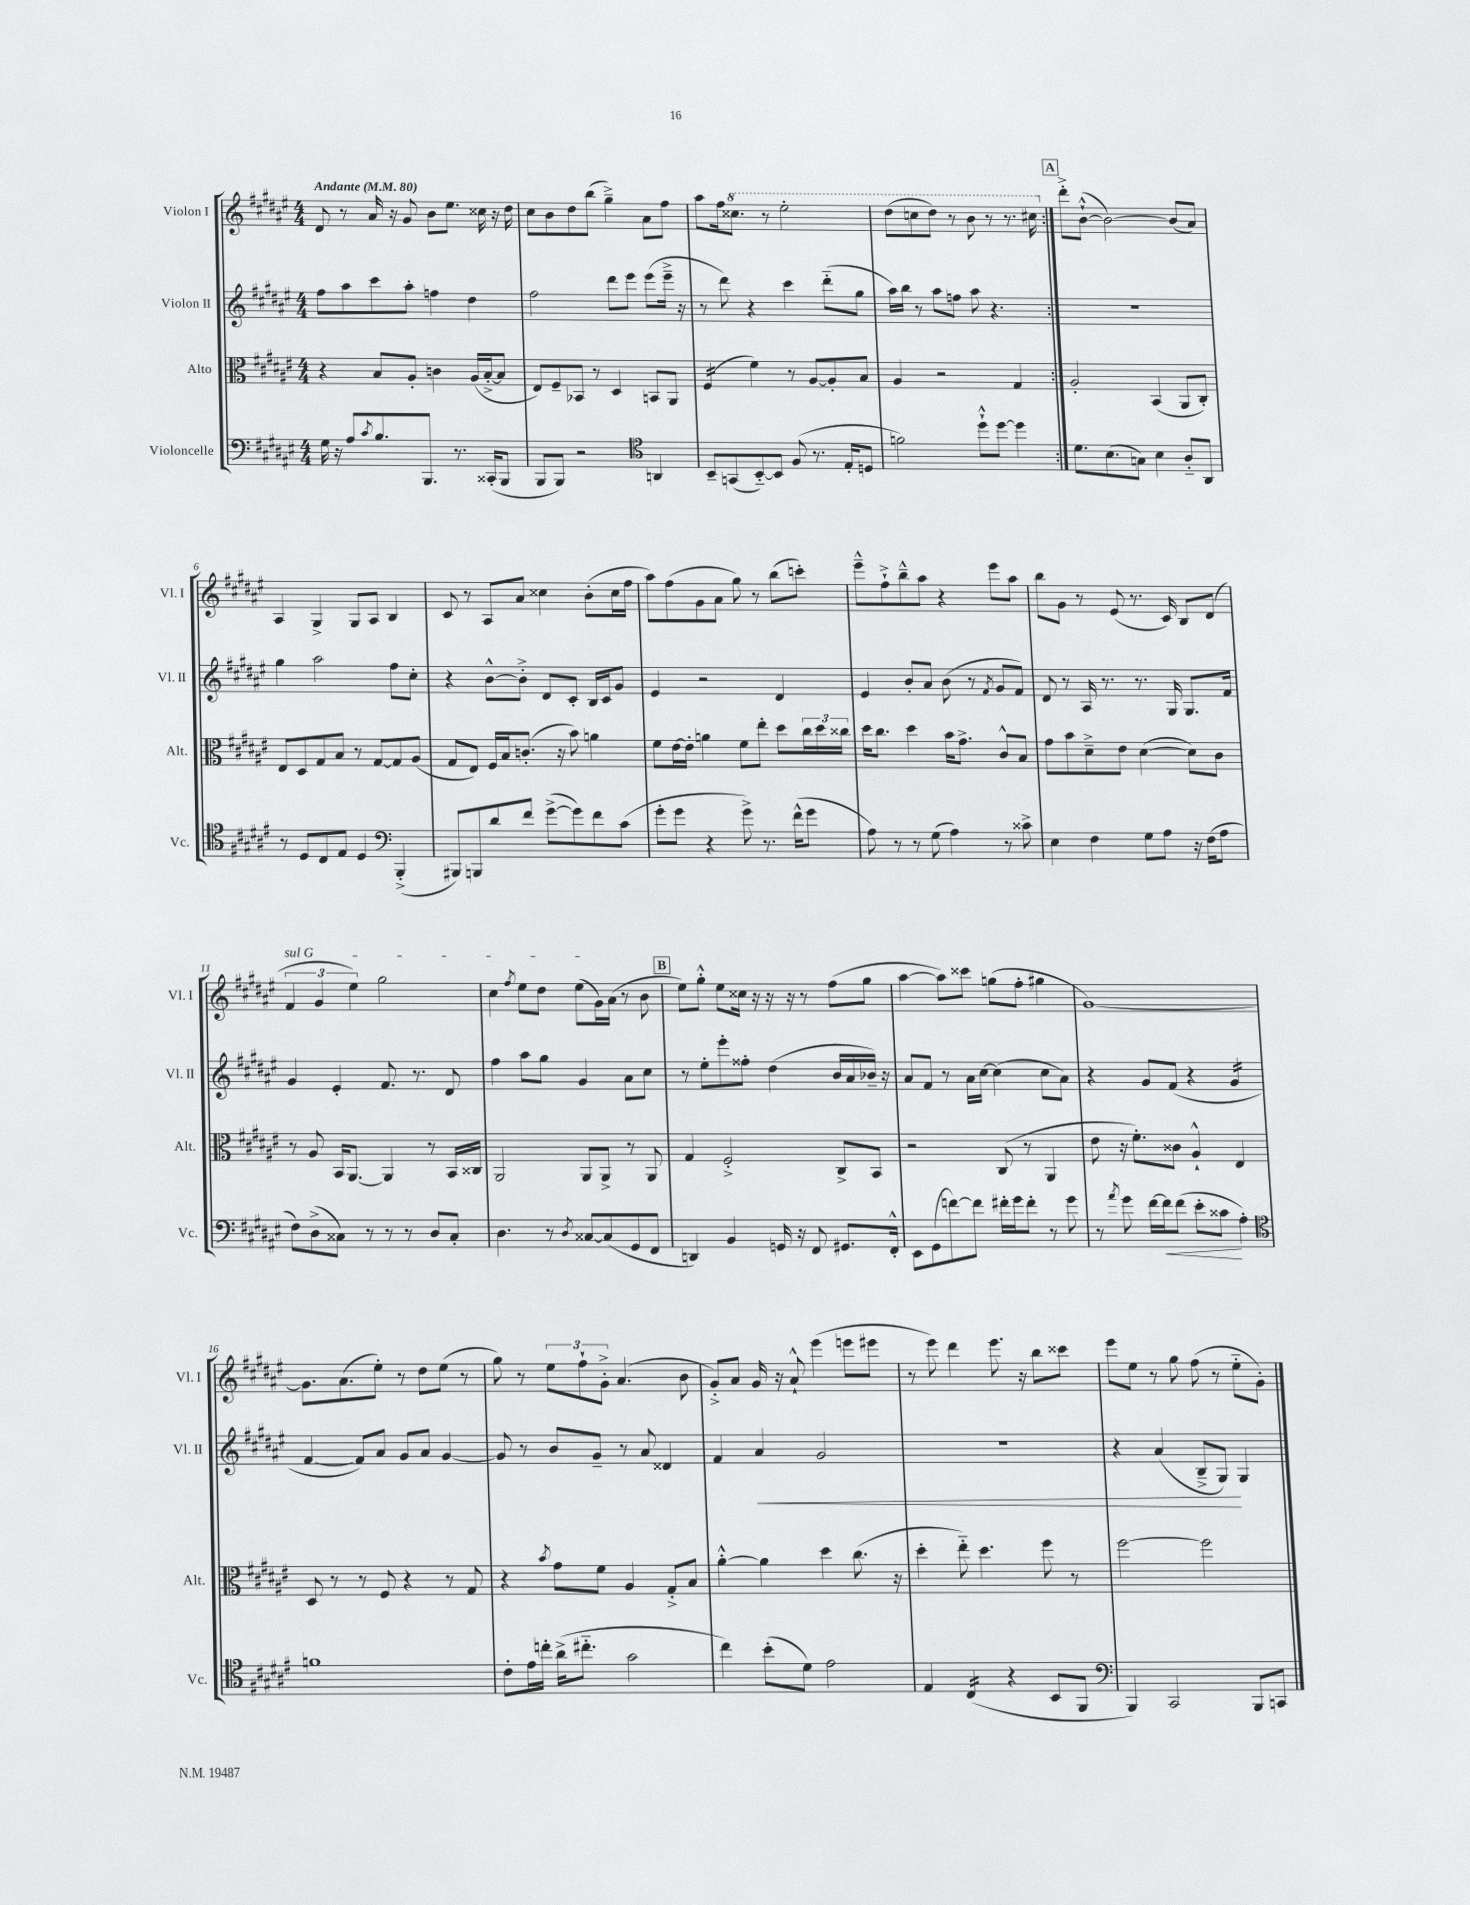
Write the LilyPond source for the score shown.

<<
\new StaffGroup <<
\new Staff = "s0" \with { instrumentName = "Violon I" shortInstrumentName = "Vl. I" } {
    \clef treble \key fis \major \numericTimeSignature \time 4/4 \tempo "Andante" 4 = 80
    \repeat volta 2 { dis'8 r8 ais'16 r16 gis'8 b'8 eis''8. cisis''16 r16 dis''16 |
    cis''8 b'8 dis''8 b''8( gis''4--->) ais'8 fis''8 |
    ais''8 fis''16 \ottava #1 cisis'''8. r8 eis'''2-. |
    dis'''8( c'''8 dis'''8) r8 b''8 r8 r8. cis'''16 \ottava #0 | }
    \mark \markup { \box "A" } dis'''8-.-> b'8~-!-^( b'2~) b'8( ais'8) |
    ais4 gis4-> gis8 ais8 b4 |
    cis'8 r8 ais8 ais'8 cisis''4 b'8-.( cisis''16 fis''16 |
    ais''8) fis''8( gis'8 ais'8 gis''8) r8 b''8( c'''8-.) |
    eis'''8---^ fis''8-!-> b''8---^ ais''8 r4 eis'''8 ais''8 |
    b''8 gis'8 r8 eis'8( r8. cis'16) b8 dis'8( |
    \tuplet 3/2 { \once \override TextSpanner.bound-details.left.text = \markup { \italic "sul G" } fis'4\startTextSpan gis'4 eis''4) } gis''2 |
    cis''4 \acciaccatura { fis''8 } eis''8 dis''8 eis''8( gis'16) ais'16\stopTextSpan( r8 b'8 |
    \mark \markup { \box "B" } eis''8) gis''8-.-^ eis''8 cisis''16 r16 r16 r16 r8 fis''8( gis''8 |
    ais''4~ ais''8) cisis'''8 g''8( fis''8-. gis''4 |
    gis'1~) |
    gis'8. ais'8.( eis''8-.) r8 dis''8 eis''8( r8 |
    gis''8) r8 \tuplet 3/2 { eis''8 fis''8-! gis'8-.-> } ais'4.( b'8 |
    gis'8-.->) ais'8 gis'16 r16 ais'8-!-^ eis'''4( e'''8 eis'''8 |
    r8 eis'''8) dis'''4 eis'''8. r16 b''8 cisis'''8 |
    eis'''8 eis''8 r8 gis''8 fis''8( r8 eis''8-_ gis'8-.) \bar "|." |
}
\new Staff = "s1" \with { instrumentName = "Violon II" shortInstrumentName = "Vl. II" } {
    \clef treble \key fis \major \numericTimeSignature \time 4/4
    \repeat volta 2 { fis''8 ais''8 cis'''8 ais''8-. f''4 dis''4 |
    fis''2 dis'''8 eis'''8 eis'''8( eis'''16---> r16 |
    r8 dis'''8) r4 cis'''4 dis'''8-_( gis''8 |
    ais''16) b''16 r8 ais''8 f''8 ais''8 r4. | }
    \mark \markup { \box "A" } R1 |
    gis''4 ais''2 fis''8 cis''8-. |
    r4 b'8~-^ b'8-.-> dis'8 cis'8-. b16 cis'16 gis'8 |
    eis'4 r2 dis'4 |
    eis'4 b'8-. ais'8 b'8( r8 \acciaccatura { fis'8 } gis'8 fis'8) |
    dis'8 r8 ais16 r8. r8. gis16 gis8. fis'16 |
    gis'4 eis'4-. fis'8. r8. dis'8 |
    fis''4 ais''8 gis''8 gis'4 ais'8 cis''8 |
    \mark \markup { \box "B" } r8 eis''8-. eis'''8-. fisis''8-. dis''4( b'16 ais'16 bes'16--) r16 |
    ais'8 fis'8 r8 ais'16 cis''16~ cis''4( cis''8 ais'8) |
    r4 gis'8 fis'8( r4 gis'4:16 |
    fis'4~ fis'8) ais'8 gis'8 ais'8 gis'4~ |
    gis'8 r8 b'8 gis'8-- r8 ais'8 disis'4 |
    fis'4 ais'4\< gis'2 |
    r1 |
    r4 ais'4( b8---> gis8\!) gis4 \bar "|." |
}
\new Staff = "s2" \with { instrumentName = "Alto" shortInstrumentName = "Alt." } {
    \clef alto \key fis \major \numericTimeSignature \time 4/4
    \repeat volta 2 { r4 b8 ais8-. c'4 ais16( b16~-.-> b8 |
    eis8) fis8-- bes,8 r8 dis4 b,8 ais,8 |
    fis4:16( fis'4) r8 ais8~ ais8-. b8 |
    ais4 r2 gis4 | }
    \mark \markup { \box "A" } ais2-. b,4( ais,8 cis8-.) |
    eis8 dis8 gis8 b8 r8 gis8~ gis8 ais8( |
    gis8 eis8) fis16 b16 c'8.-.( r16 b'8) a'4 |
    fis'8 eis'16~ eis'16-. a'4 fis'8 eis''8-. dis''8 \tuplet 3/2 { cis''16 dis''16 cisis''16 } |
    dis''16 cis''8. dis''4 b'16 gis'8.-> cis'8-^ b8 |
    gis'8 b'8 dis'8---> eis'8 dis'4~( dis'8) cis'8 |
    r8 ais8 b,16 ais,8.~ ais,4 r8 b,16 cisis16 |
    ais,2 ais,8 ais,8-> r8 ais,8 |
    \mark \markup { \box "B" } gis4 fis2-.-> cis8-> b,8 |
    r2 cis8( r8 ais,4 |
    eis'8 r16 fis'8.-.) cisis'8 ais4-!-^ eis4 |
    dis8 r8 r8 fis8 r4 r8 gis8 |
    r4 \acciaccatura { b'8 } gis'8 fis'8 ais4 gis8-.-> b8 |
    ais'4~-.-^ ais'4 dis''4 cis''8.( r16 |
    dis''4-. eis''8-_) dis''4. fis''8 r8 |
    fis''2~ fis''2 \bar "|." |
}
\new Staff = "s3" \with { instrumentName = "Violoncelle" shortInstrumentName = "Vc." } {
    \clef bass \key fis \major \numericTimeSignature \time 4/4
    \repeat volta 2 { gis16 r16 ais8 \acciaccatura { cis'8 } b8. b,,8. r8. cisis,16-.( b,,8 |
    b,,8 b,,8) r2 \clef tenor a,4 |
    b,8-- g,8( b,8~-_) b,8 fis8( r8. eis16-. d8 |
    f'2) dis''8-!-^ dis''8~ dis''4 | }
    \mark \markup { \box "A" } dis'8. b8.( g8) b4 ais8-_ ais,8 |
    r8 dis8 cis8 eis8 dis4 \clef bass b,,4-.->( |
    bis,,8) b,,8 dis'8 fis'8 gis'8~->( gis'8) fis'8 cis'8( |
    gis'8-. gis'8 r4 gis'8->) r8. fis'16-^( gis'8 |
    ais8) r8 r8 gis8( ais4) r8 cisis'8-> |
    eis4 fis4 gis8 ais8 r16 fis16( ais8 |
    fis8) dis8->( cisis8) r8 r8 r8 dis8 cisis8-. |
    dis4. r8 \acciaccatura { dis8 } cisis8~ cisis8( gis,8 fis,8 |
    \mark \markup { \box "B" } d,4) b,4 g,16 r16 fis,8 gis,8. fis,16-.-^ |
    eis,8 gis,8( f'8~) f'8 fis'16-. gis'16 fis'8-. r8 gis'8 |
    r8 \acciaccatura { ais'8 } gis'8 fis'16~ fis'16\< fis'8( eis'8-. cisis'8\! ais4-.) |
    \clef tenor f'1 |
    cis'8-. eis'16 c''16-. ais'16->( cis''8.-_ gis'2 |
    cis''4) b'8-.( dis'8) eis'2 |
    eis4 cis4:16( r4 b,8 fis,8 |
    \clef bass b,,4) cis,2 b,,8 c,8 \bar "|." |
}
>>
>>
